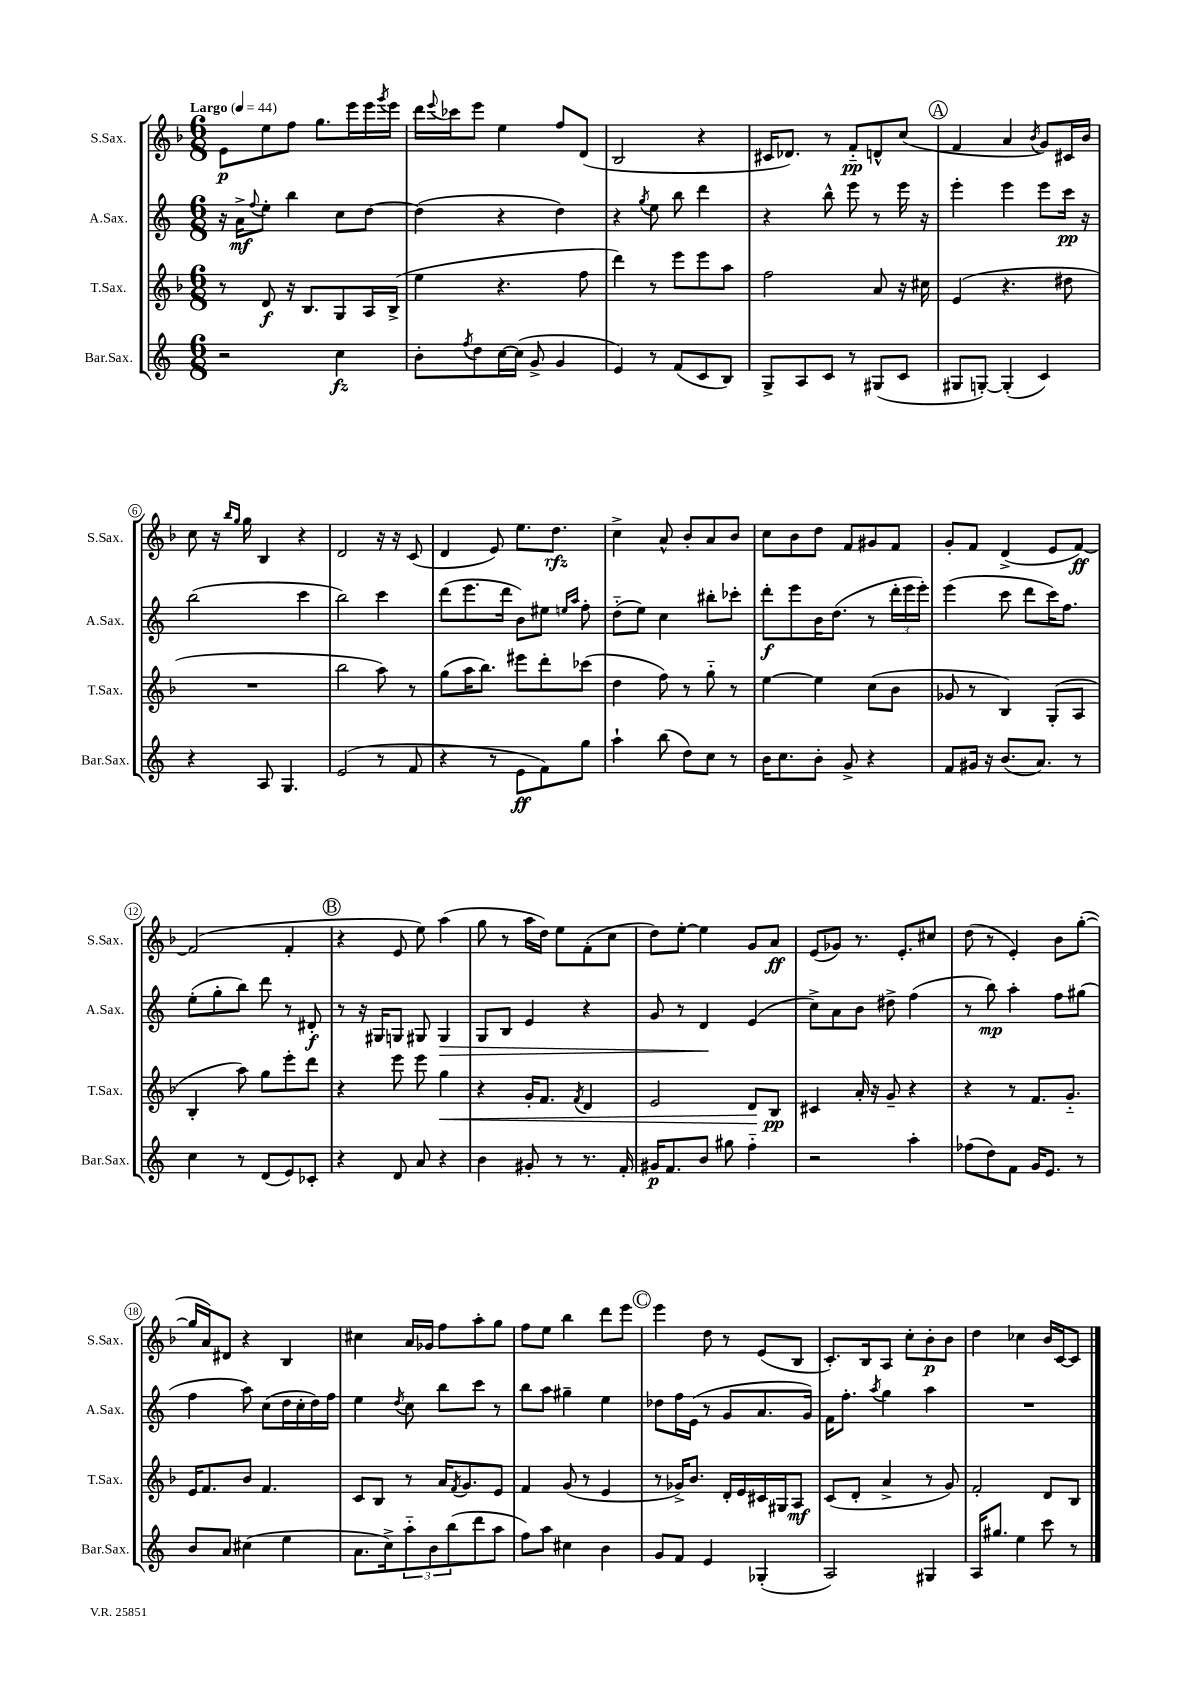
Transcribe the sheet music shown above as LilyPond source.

<<
\new StaffGroup <<
\new Staff = "s0" \with { instrumentName = "S.Sax." shortInstrumentName = "S.Sax." } {
    \clef treble \key f \major \numericTimeSignature \time 6/8 \tempo "Largo" 4 = 44
    e'8\p e''8 f''8 g''8. e'''16 e'''16 \acciaccatura { g'''8 } e'''16 |
    d'''16 \appoggiatura { e'''8 } ces'''16 e'''8 e''4 f''8 d'8( |
    bes2 r4 |
    cis'16 des'8.) r8 f'8-_\pp d'8-^ c''8( |
    \mark \markup { \circle "A" } f'4 a'4 \acciaccatura { bes'8 } g'8) cis'16 bes'16 |
    c''8 r16 \grace { bes''16 g''16 } g''16 bes4 r4 |
    d'2 r16 r16 c'8( |
    d'4 e'8) e''8. d''8.\rfz |
    c''4-> a'8-^ bes'8-. a'8 bes'8 |
    c''8 bes'8 d''8 f'8 gis'8 f'8 |
    g'8-. f'8 d'4->( e'8 f'8~\ff) |
    f'2( f'4-. |
    \mark \markup { \circle "B" } r4 e'8 e''8) a''4( |
    g''8 r8 a''16 d''16) e''8 f'8-.( c''8 |
    d''8) e''8~-. e''4 g'8 a'8\ff |
    e'8( ges'8) r8. e'8.-. cis''8 |
    d''8( r8 e'4-.) bes'8 g''8~-.( |
    g''16 a'16) dis'8 r4 bes4 |
    cis''4 a'16 ges'16 f''8 a''8-. g''8 |
    f''8 e''8 bes''4 d'''8 e'''8 |
    \mark \markup { \circle "C" } e'''4 d''8 r8 e'8( bes8 |
    c'8.-.) bes16 a8 c''8-. bes'8-.\p bes'8 |
    d''4 ces''4 bes'16 c'16~ c'8 \bar "|." |
}
\new Staff = "s1" \with { instrumentName = "A.Sax." shortInstrumentName = "A.Sax." } {
    \clef treble \key c \major \numericTimeSignature \time 6/8
    r16 a'16->\mf \appoggiatura { f''8 } e''8-. b''4 c''8 d''8~ |
    d''4( r4 d''4) |
    r4 \acciaccatura { g''8 } e''8 b''8 d'''4 |
    r4 b''8-^ e'''8 r8 e'''16 r16 |
    \mark \markup { \circle "A" } e'''4-. e'''4 e'''8 c'''16\pp r16 |
    b''2( c'''4 |
    b''2) c'''4 |
    d'''8( e'''8. d'''16 b'8) eis''8 \grace { e''16 a''16 } f''8-. |
    d''8-_( e''8) c''4 bis''8-. ces'''8-. |
    d'''8-.\f e'''8 b'16 d''8.( r8 \tuplet 3/2 { d'''16-. e'''16 e'''16-.) } |
    e'''4( c'''8 d'''8 c'''16) f''8. |
    e''8-.( g''8-. b''8) d'''8 r8 dis'8-.\f |
    \mark \markup { \circle "B" } r8 r16 gis16 g8 gis8 gis4\> |
    g8 b8 e'4 r4 |
    g'8 r8 d'4\! e'4( |
    c''8->) a'8 b'8 dis''8-> f''4( |
    r8 b''8\mp) a''4-. f''8 gis''8( |
    f''4 a''8) c''8( d''16 c''16-. d''16) f''16 |
    e''4 \acciaccatura { d''8 } c''8 b''8 c'''8 r8 |
    b''8 a''8 gis''4-- e''4 |
    \mark \markup { \circle "C" } des''8 f''16 e'16( r8 g'8 a'8. g'16) |
    f'16 f''8.-. \acciaccatura { a''8 } g''4 a''4 |
    R2. \bar "|." |
}
\new Staff = "s2" \with { instrumentName = "T.Sax." shortInstrumentName = "T.Sax." } {
    \clef treble \key f \major \numericTimeSignature \time 6/8
    r8 d'8\f r16 bes8. g8 a16 bes16->( |
    e''4 r4. f''8 |
    d'''4) r8 e'''8 e'''8 a''8 |
    f''2 a'8 r16 cis''16 |
    \mark \markup { \circle "A" } e'4( r4. dis''8 |
    R2. |
    bes''2 a''8) r8 |
    g''8( a''16 bes''8.) eis'''8 d'''8-. ces'''8( |
    d''4 f''8) r8 g''8-_ r8 |
    e''4~ e''4 c''8( bes'8 |
    ges'8 r8 bes4) g8-.( a8 |
    bes4-. a''8) g''8 e'''8-. d'''8 |
    \mark \markup { \circle "B" } r4 e'''8 e'''8 g''4\< |
    r4 g'16-. f'8. \acciaccatura { f'8 } d'4 |
    e'2 d'8\! bes8\pp |
    cis'4 a'16-. r16 g'8-- r4 |
    r4 r8 f'8. g'8.-_ |
    e'16 f'8. bes'8 f'4. |
    c'8 bes8 r8 a'16 \acciaccatura { f'8 } g'8. e'8 |
    f'4 g'8( r8 e'4 |
    \mark \markup { \circle "C" } r8 ges'16->) bes'8. d'16-. e'16 cis'16 gis16 a8\mf |
    c'8( d'8-. a'4-> r8 g'8) |
    f'2-. d'8 bes8 \bar "|." |
}
\new Staff = "s3" \with { instrumentName = "Bar.Sax." shortInstrumentName = "Bar.Sax." } {
    \clef treble \key c \major \numericTimeSignature \time 6/8
    r2 c''4\fz |
    b'8-. \acciaccatura { f''8 } d''8 c''16~ c''16( g'8-> g'4 |
    e'4) r8 f'8( c'8 b8) |
    g8-> a8 c'8 r8 gis8( c'8 |
    \mark \markup { \circle "A" } gis8 g8~-.) g4-.( c'4) |
    r4 a8 g4. |
    e'2( r8 f'8 |
    r4 r8 e'8\ff f'8) g''8 |
    a''4-! b''8( d''8) c''8 r8 |
    b'16 c''8. b'8-. g'8-> r4 |
    f'8 gis'16 r16 b'8.( a'8.) r8 |
    c''4 r8 d'8( e'8) ces'8-. |
    \mark \markup { \circle "B" } r4 d'8 a'8 r4 |
    b'4 gis'8-. r8 r8. f'16-. |
    gis'16\p f'8. b'8 gis''8 f''4-_ |
    r2 a''4-. |
    fes''8( d''8) f'8 g'16 e'8. r8 |
    b'8 a'8 cis''4( e''4 |
    a'8. c''16->) \tuplet 3/2 { a''8-_ b'8 b''8( } d'''8 a''8 |
    f''8) a''8 cis''4 b'4 |
    \mark \markup { \circle "C" } g'8 f'8 e'4 ges4-.( |
    a2) gis4 |
    a16 gis''8. e''4 c'''8 r8 \bar "|." |
}
>>
>>
\layout { \context { \Score \override BarNumber.stencil = #(make-stencil-circler 0.1 0.3 ly:text-interface::print) } }
